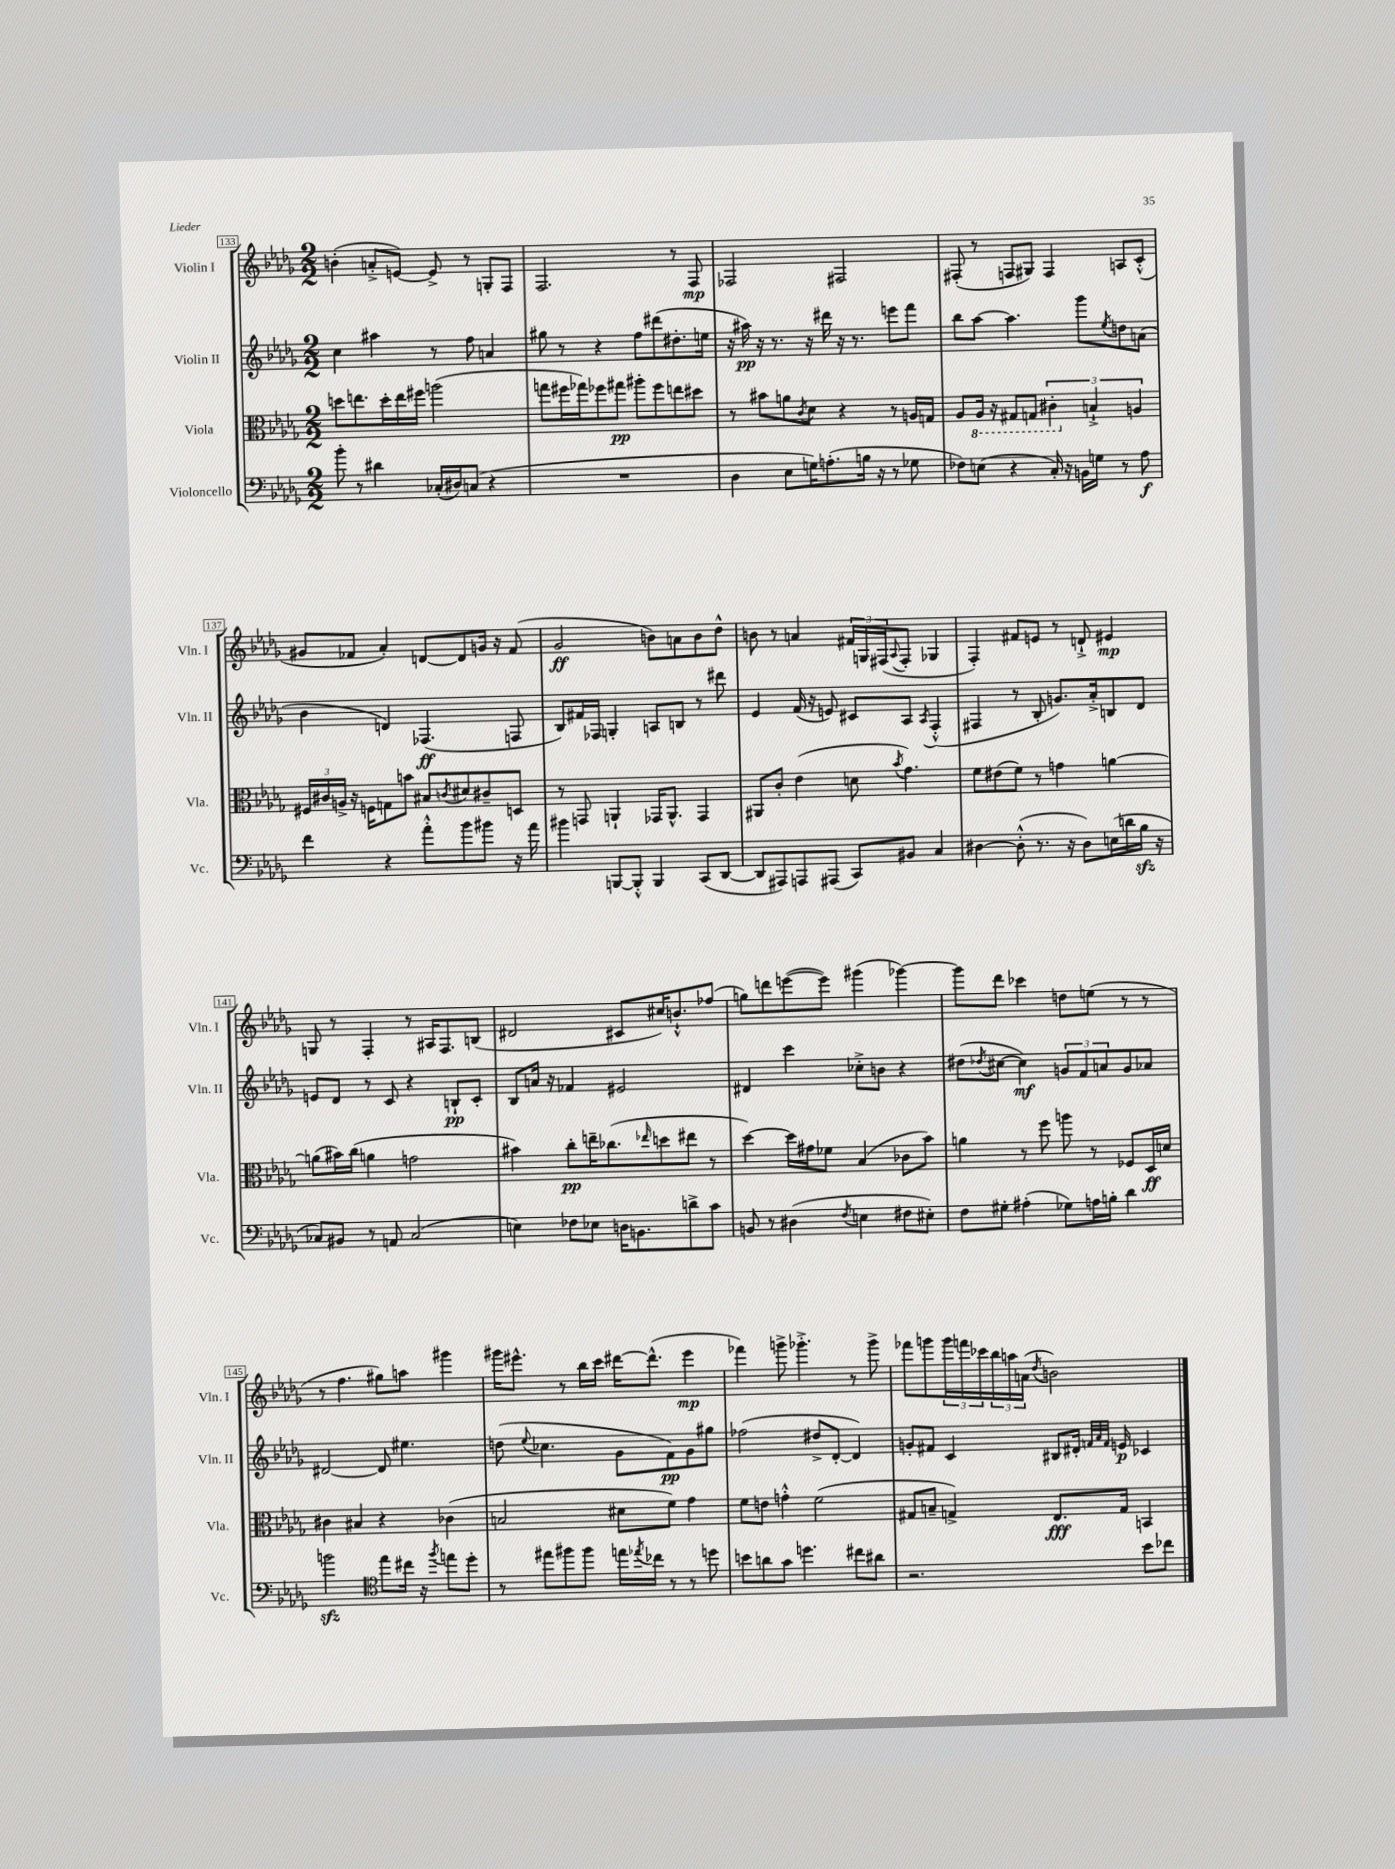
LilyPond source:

<<
\new StaffGroup <<
\new Staff = "s0" \with { instrumentName = "Violin I" shortInstrumentName = "Vln. I" } {
    \clef treble \key des \major \numericTimeSignature \time 2/2
    b'4-.( a'8-.-> e'8~) e'8-> r8 g8-. f8 |
    f2. r8 f8\mp |
    fes2 fis2 |
    fis8-.( r8 f8 gis8) f4 a8 c'8-.-^( |
    gis'8 fes'8 aes'4-.) d'8~ d'8 g'16 r16 fes'8( |
    ges'2\ff b'8) a'8 b'8 des''8-^ |
    b'8 r8 a'4 \tuplet 3/2 { fis'16 g16 fis16( } \appoggiatura { aes8 } fis8-. ges4 |
    f4-.) fis'8 e'8 r8 d'8-!-> eis'4\mp |
    g8 r8 f4-. r8 ais16 f8. b8( |
    dis'2 cis'8 cis''16) b'8.-!-^ fes''8( |
    g''8) d'''8 e'''8~( e'''8) gis'''4( ges'''4~) |
    ges'''8 des'''8 ces'''4 d''8 e''8( r8 r8 |
    r8 f''4. gis''8) a''8 gis'''4 |
    gis'''16 eis'''8.-^ r8 bes''16 c'''16 dis'''16~ dis'''8.-^( eis'''4\mp |
    fes'''4) g'''8-> ges'''4.-.-> r8 ges'''8-> |
    fes'''8 g'''8 \tuplet 3/2 { g'''16 f'''16 ces'''16 } \tuplet 3/2 { bes''16 a''16 a'16( } \acciaccatura { des''8 } b'2) \bar "|." |
}
\new Staff = "s1" \with { instrumentName = "Violin II" shortInstrumentName = "Vln. II" } {
    \clef treble \key des \major \numericTimeSignature \time 2/2
    c''4 ais''4 r8 f''8 a'4 |
    gis''8 r8 r4 f''8 dis'''8( dis''8.-. e''16 |
    r16 ais''16\pp) r16 r8. r16 dis'''16 r16 r8. e'''8 f'''8 |
    bes''8 aes''8~ aes''4. ges'''8 \acciaccatura { ees''8 } d''8 a'8( |
    bes'4 d'4) fes4.\ff( f8 |
    bes8) fis'16 fes16 g4-. a8 b8 r8 dis'''8 |
    ees'4 f'16( r16 e'8) cis'8 aes8 \acciaccatura { aes8 } f4-.-^( |
    fis4 r8 bes8-. g'8.) aes'16-.-> b8 des'8 |
    e'8 des'8 r8 c'8 r4 b8-!\pp c'8-. |
    bes8 a'16 r16 fes'4 eis'2 |
    dis'4 c'''4 ces''8-.-> b'8 r4 |
    dis''8( \acciaccatura { des''8 } cis''8~ cis''4\mf) \tuplet 3/2 { g'8 f'8 a'8 } g'8 aes'8 |
    dis'2~ dis'8 eis''4. |
    d''8( \appoggiatura { ees''8 } ces''4. ges'8 f'8\pp) ges'8 gis''8 |
    fes''2( dis''8-> des'8~-. des'4) |
    g'8-. fis'8 c'4 bis8 dis'16-. \grace { f'32 aes'32 f'32 } e'16\p ces'4 \bar "|." |
}
\new Staff = "s2" \with { instrumentName = "Viola" shortInstrumentName = "Vla." } {
    \clef alto \key des \major \numericTimeSignature \time 2/2
    d''8 e''8. d''16-. e''16 fis''16 a''2( |
    g''8 fis''16 ges''16) fes''8 gis''8\pp ais''8-. fes''8 e''8 dis''8 |
    r8 bis'8 a'8 \acciaccatura { c'8 } des'8 r4 r8 a16 g16 |
    aes8 \ottava #-1 aes,16 r16 gis,8 g,8 \tuplet 3/2 { cis4-. \ottava #0 b4-!-> a4 } |
    \tuplet 3/2 { fis16 cis'16 a16-> } r16 f16 g8 b'8 bis8 \acciaccatura { c'8 } dis'8 cis'8-- d8 |
    r8 g,8 a,4-! ges,16 a,8.-^ ges,4 |
    ais,8 c'8-. ees'4( d'8 \acciaccatura { bes'8 } ges'4.) |
    f'8 eis'8( f'8) r8 g'4 a'4~ |
    a'8( bis'16) c''16( a'4 g'2 |
    bis'4) c''8-.\pp e''16-- ces''8.( \grace { ees''16 } d''8 eis''8 r8 |
    des''4~) des''16 gis'16 fes'8 bes4( ces'8 bes'8) |
    a'4 r8 f''8 a''8 r8 fes8 des16\ff d'16 |
    cis'4 bis4 r4 ces'4( |
    b2 dis'8 f'8) ges'4 |
    f'8 e'8 g'4-.-^ f'2( |
    gis8 b8-- g4->) ees8.\fff g16 b,4 \bar "|." |
}
\new Staff = "s3" \with { instrumentName = "Violoncello" shortInstrumentName = "Vc." } {
    \clef bass \key des \major \numericTimeSignature \time 2/2
    bes'8-. r8 dis'4 ces16-.( dis16) c8( r4 |
    R1 |
    des4 ees8 g16) a8.-.( b16 r16 r8 ges8 |
    fes8) e8( r4 c16-.) r16 b,16 g16 r8 aes8\f |
    f'4 r4 aes'8-.-^ bes'8 bis'8 r16 aes'16 |
    bis'4 b,,8~ b,,8-.-^ b,,4 c,8( des,8~ |
    des,8 ais,,8) a,,8 ais,,8( c,8) bis,8 c4 |
    dis4~ dis8-.-^( r8. r16 dis8) e16( d'16 bes16\sfz r16 |
    ces8) bis,8 r8 a,8 ces2( |
    e4) fes8 ees8 d16 b,8. d'8-> c'8 |
    b,8 r8 dis4( \acciaccatura { f8 } e4 fis8 eis8-.) |
    f8 gis8-. ais4-.( ges8) a16 b16-. des'4 |
    b'2\sfz \clef tenor ees''8 cis''16 r16 \acciaccatura { f''8 } e''8 des''8-. |
    r8 eis''8 fis''8 fis''8 e''16 \acciaccatura { ees''8 } ces''16 r8 r8 d''8 |
    b'8 a'8 ges'8 d''4. cis''8 ais'8 |
    r2. bes'8 ces''8 \bar "|." |
}
>>
>>
\layout { \context { \Score currentBarNumber = #133 \override BarNumber.stencil = #(make-stencil-boxer 0.1 0.3 ly:text-interface::print) } }
